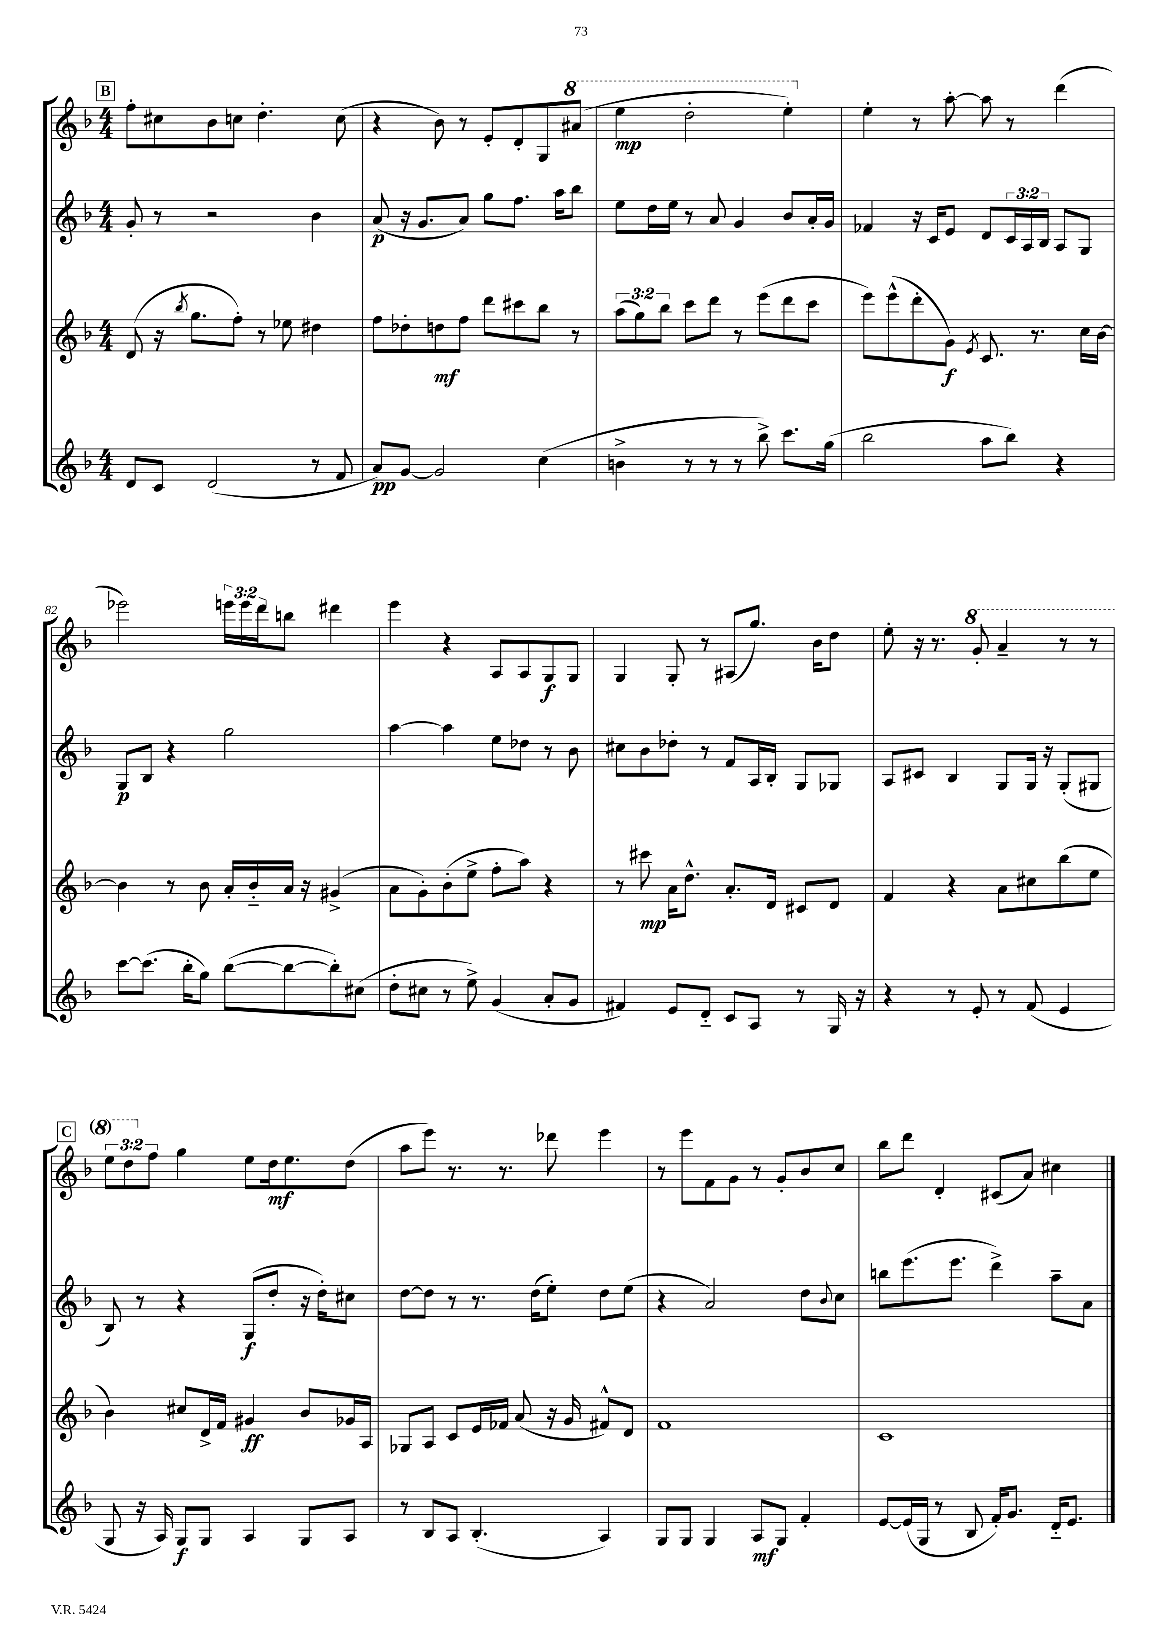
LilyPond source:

<<
\new StaffGroup <<
\new Staff = "s0" {
    \clef treble \key f \major \numericTimeSignature \time 4/4 \override Staff.TupletNumber.text = #tuplet-number::calc-fraction-text
    \mark \markup { \box "B" } f''8-. cis''8 bes'8 c''8 d''4.-. c''8( |
    r4 bes'8) r8 e'8-. d'8-. g8 \ottava #1 ais''8( |
    e'''4\mp d'''2-. e'''4-.) \ottava #0 |
    e''4-. r8 a''8~-. a''8 r8 d'''4( |
    ees'''2) \tuplet 3/2 { e'''16 e'''16 d'''16 } b''8 dis'''4 |
    e'''4 r4 a8 a8 g8\f g8 |
    g4 g8-. r8 ais8( g''8.) bes'16 d''8 |
    e''8-. r16 r8. \ottava #1 g''8-. a''4-- r8 r8 |
    \mark \markup { \box "C" } \tuplet 3/2 { e'''8 d'''8 \ottava #0 f''8 } g''4 e''8 d''16\mf e''8. d''8( |
    a''8 e'''8) r8. r8. des'''8 e'''4 |
    r8 e'''8 f'8 g'8 r8 g'8-. bes'8 c''8 |
    bes''8 d'''8 d'4-. cis'8( a'8) cis''4 \bar "|." |
}
\new Staff = "s1" {
    \clef treble \key f \major \numericTimeSignature \time 4/4 \override Staff.TupletNumber.text = #tuplet-number::calc-fraction-text
    \mark \markup { \box "B" } g'8-. r8 r2 bes'4 |
    a'8\p( r16 g'8. a'8) g''8 f''8. a''16 bes''8 |
    e''8 d''16 e''16 r8 a'8 g'4 bes'8 a'16-. g'16 |
    fes'4 r16 c'16 e'8 d'8 \tuplet 3/2 { c'16 a16 bes16 } a8 g8 |
    g8\p bes8 r4 g''2 |
    a''4~ a''4 e''8 des''8 r8 bes'8 |
    cis''8 bes'8 des''8-. r8 f'8 a16 bes16-. g8 ges8 |
    a8 cis'8 bes4 g8 g16 r16 g8-.( gis8 |
    \mark \markup { \box "C" } bes8) r8 r4 g8\f( d''8-. r16 d''16-.) cis''8 |
    d''8~ d''8 r8 r8. d''16( e''8-.) d''8 e''8( |
    r4 a'2) d''8 \appoggiatura { bes'8 } c''8 |
    b''8 e'''8.( e'''8. d'''4->) a''8-- a'8 \bar "|." |
}
\new Staff = "s2" {
    \clef treble \key f \major \numericTimeSignature \time 4/4 \override Staff.TupletNumber.text = #tuplet-number::calc-fraction-text
    \mark \markup { \box "B" } d'8( r16 \acciaccatura { bes''8 } g''8. f''8-.) r8 ees''8 dis''4 |
    f''8 des''8-. d''8\mf f''8 d'''8 cis'''8 bes''8 r8 |
    \tuplet 3/2 { a''8( g''8) bes''8 } c'''8 d'''8 r8 e'''8( d'''8 c'''8 |
    e'''8) e'''8-^( d'''8-. g'8\f) \acciaccatura { e'8 } c'8. r8. c''16 bes'16~ |
    bes'4 r8 bes'8 a'16-. bes'16-_ a'16 r16 gis'4->( |
    a'8 g'8-.) bes'8-.( e''8-> f''8-. a''8) r4 |
    r8 cis'''8\mp a'16 d''8.-^ a'8.-. d'16 cis'8 d'8 |
    f'4 r4 a'8 cis''8 bes''8( e''8 |
    \mark \markup { \box "C" } bes'4) cis''8 d'16-> f'16 gis'4\ff bes'8 ges'16 a16 |
    ges8 a8 c'8 e'16 fes'16 a'8( r16 g'16 fis'8-^) d'8 |
    f'1 |
    c'1 \bar "|." |
}
\new Staff = "s3" {
    \clef treble \key f \major \numericTimeSignature \time 4/4
    \mark \markup { \box "B" } d'8 c'8 d'2( r8 f'8 |
    a'8\pp) g'8~ g'2 c''4( |
    b'4-> r8 r8 r8 bes''8->) c'''8. g''16( |
    bes''2 a''8 bes''8) r4 |
    c'''8~ c'''8.( bes''16-. g''8) bes''8~( bes''8~ bes''8-.) cis''8( |
    d''8-. cis''8 r8 e''8->) g'4( a'8-. g'8 |
    fis'4) e'8 d'8-_ c'8 a8 r8 g16 r16 |
    r4 r8 e'8-. r8 f'8( e'4 |
    \mark \markup { \box "C" } g8 r16 a16) g8\f g8 a4 g8 a8 |
    r8 bes8 a8 bes4.-.( a4) |
    g8 g8 g4 a8\mf g8 f'4-. |
    e'8~ e'16( g16 r8 bes8 f'16-.) g'8. d'16-_ e'8. \bar "|." |
}
>>
>>
\layout { \context { \Score currentBarNumber = #78 } }
